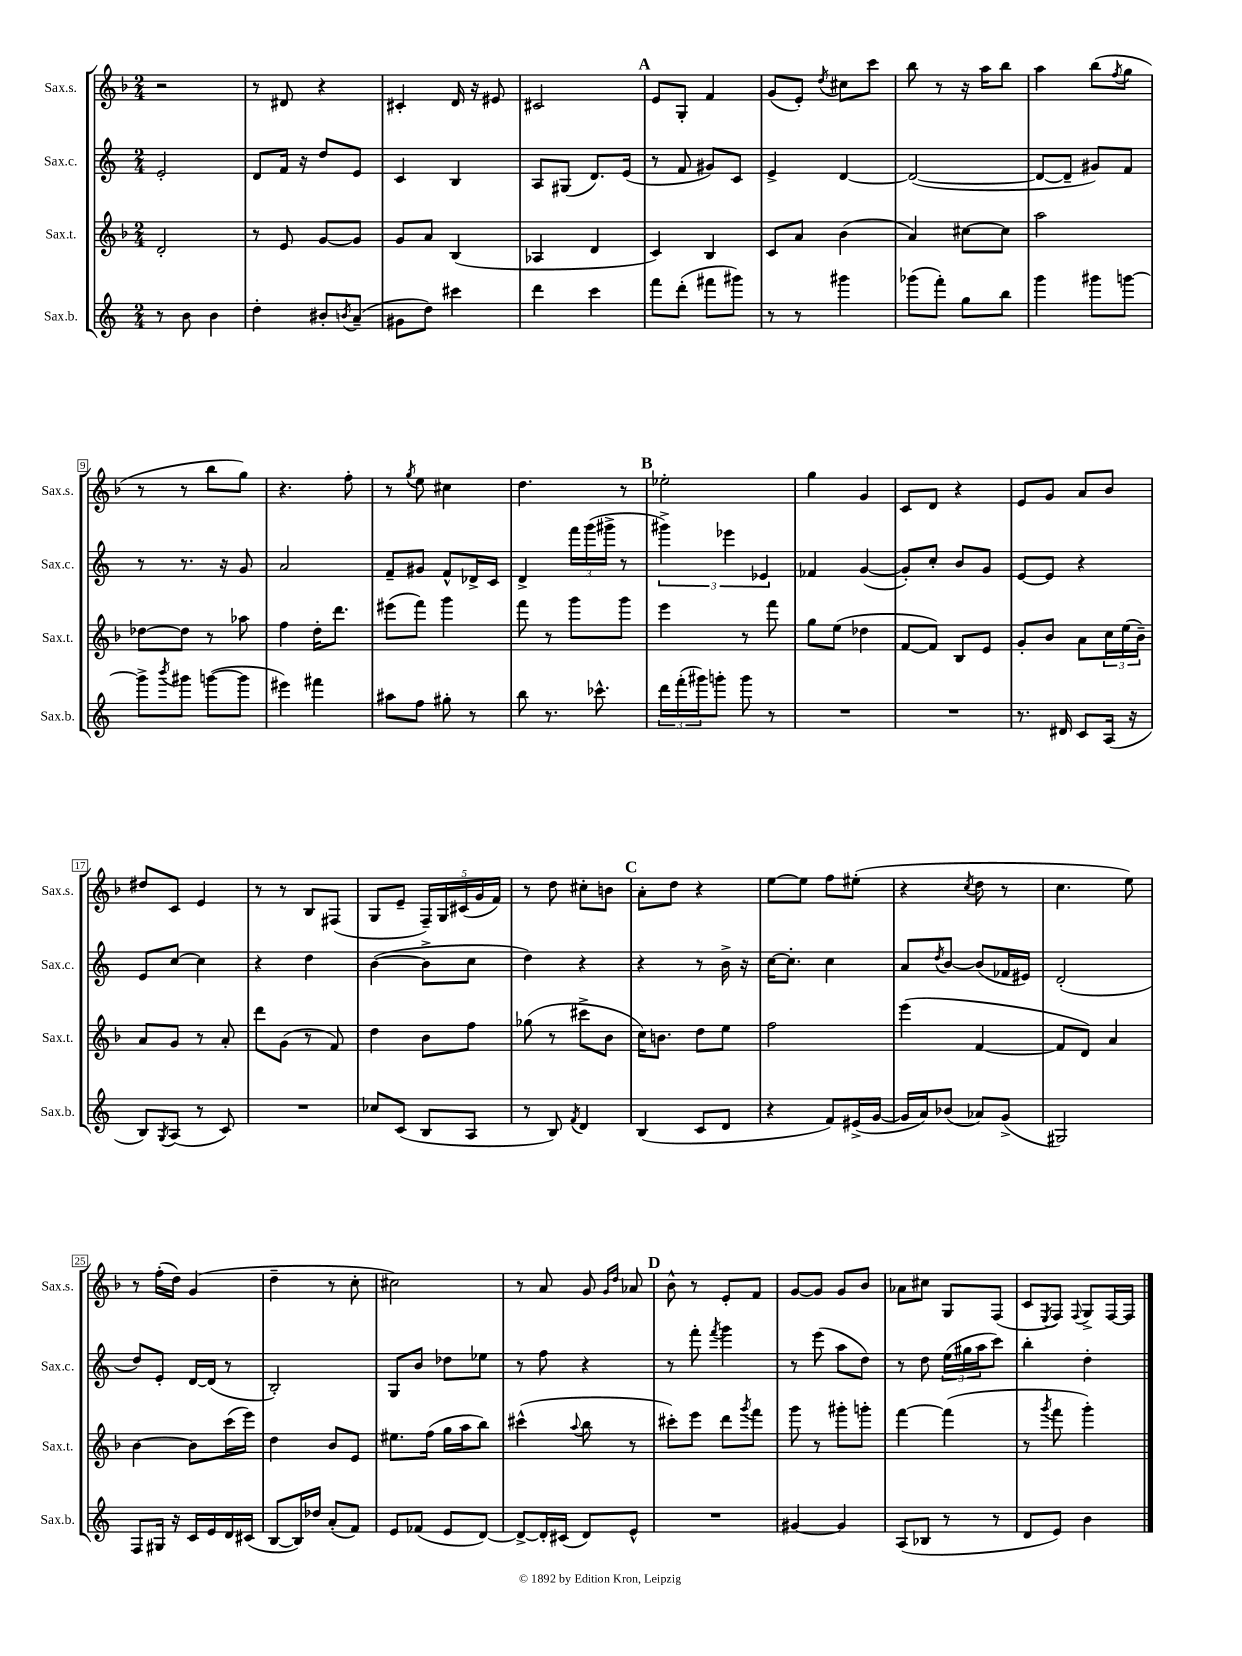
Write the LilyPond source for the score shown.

<<
\new StaffGroup <<
\new Staff = "s0" \with { instrumentName = "Sax.s." shortInstrumentName = "Sax.s." } {
    \clef treble \key f \major \numericTimeSignature \time 2/4
    r2 |
    r8 dis'8 r4 |
    cis'4-. d'16 r16 eis'8 |
    cis'2 |
    \mark \markup { \bold "A" } e'8 g8-. f'4 |
    g'8( e'8-.) \acciaccatura { d''8 } cis''8 c'''8 |
    bes''8 r8 r16 a''16 bes''8 |
    a''4 bes''8( \acciaccatura { f''8 } g''8 |
    r8 r8 bes''8 g''8) |
    r4. f''8-. |
    r8 \acciaccatura { g''8 } e''8 cis''4 |
    d''4. r8 |
    \mark \markup { \bold "B" } ees''2-. |
    g''4 g'4 |
    c'8 d'8 r4 |
    e'8 g'8 a'8 bes'8 |
    dis''8 c'8 e'4 |
    r8 r8 bes8 fis8( |
    g8 e'8-- \tuplet 5/4 { f16--) g16 cis'16( g'16 f'16) } |
    r8 d''8 cis''8-. b'8 |
    \mark \markup { \bold "C" } a'8-. d''8 r4 |
    e''8~ e''8 f''8 eis''8-.( |
    r4 \acciaccatura { c''8 } d''8 r8 |
    c''4. e''8) |
    r8 f''16-.( d''16) g'4( |
    d''4-- r8 c''8-. |
    cis''2) |
    r8 a'8 g'8 \grace { g'16 d''16 } aes'8 |
    \mark \markup { \bold "D" } bes'8-^ r8 e'8-. f'8 |
    g'8~ g'8 g'8 bes'8 |
    aes'8 cis''8 g8 f8( |
    c'8 \acciaccatura { e8 } f8) \appoggiatura { f8 } g8-> f16~ f16 \bar "|." |
}
\new Staff = "s1" \with { instrumentName = "Sax.c." shortInstrumentName = "Sax.c." } {
    \clef treble \key c \major \numericTimeSignature \time 2/4
    e'2-. |
    d'8 f'16 r16 d''8 e'8 |
    c'4 b4 |
    a8 gis8( d'8.) e'16( |
    \mark \markup { \bold "A" } r8 f'8 gis'8) c'8 |
    e'4-> d'4~ |
    d'2~( |
    d'8~ d'8-- gis'8) f'8 |
    r8 r8. r16 g'8 |
    a'2 |
    f'8-- gis'8 f'8-^ des'16-> c'16 |
    d'4-> \tuplet 3/2 { f'''16 g'''16( gis'''16-> } r8 |
    \mark \markup { \bold "B" } \tuplet 3/2 { gis'''4->) ees'''4 ees'4 } |
    fes'4 g'4~( |
    g'8-.) c''8-. b'8 g'8 |
    e'8~ e'8 r4 |
    e'8 c''8~ c''4 |
    r4 d''4 |
    b'4~( b'8-> c''8 |
    d''4) r4 |
    \mark \markup { \bold "C" } r4 r8 b'16-> r16 |
    c''16~ c''8.-. c''4 |
    a'8 \acciaccatura { d''8 } b'8~ b'8( fes'16 eis'16) |
    d'2-.( |
    d''8) e'8-. d'16~ d'16( r8 |
    b2-.) |
    g8 b'8 des''8 ees''8 |
    r8 f''8 r4 |
    \mark \markup { \bold "D" } r8 f'''8-. \acciaccatura { f'''8 } g'''4 |
    r8 e'''8( a''8 d''8) |
    r8 d''8 \tuplet 3/2 { e''16( gis''16 a''16 } c'''8) |
    b''4-. d''4-. \bar "|." |
}
\new Staff = "s2" \with { instrumentName = "Sax.t." shortInstrumentName = "Sax.t." } {
    \clef treble \key f \major \numericTimeSignature \time 2/4
    d'2-. |
    r8 e'8 g'8~ g'8 |
    g'8 a'8 bes4( |
    aes4 d'4 |
    \mark \markup { \bold "A" } c'4) bes4 |
    c'8 a'8 bes'4( |
    a'4) cis''8~ cis''8 |
    a''2 |
    des''8~ des''8 r8 aes''8 |
    f''4 d''16-. d'''8. |
    eis'''8( f'''8) g'''4 |
    f'''8 r8 g'''8 g'''8 |
    \mark \markup { \bold "B" } e'''4 r8 f'''8 |
    g''8 e''8( des''4 |
    f'8~ f'8) bes8 e'8 |
    g'8-. bes'8 a'8 \tuplet 3/2 { c''16 e''16( bes'16--) } |
    a'8 g'8 r8 a'8-. |
    d'''8 g'8( r8 f'8) |
    d''4 bes'8 f''8 |
    ges''8( r8 cis'''8-> bes'8 |
    \mark \markup { \bold "C" } c''16) b'8. d''8 e''8 |
    f''2 |
    e'''4( f'4~ |
    f'8 d'8) a'4 |
    bes'4~ bes'8 c'''16( e'''16) |
    d''4 bes'8 e'8 |
    eis''8. f''16( g''16 a''16 bes''8) |
    cis'''4-^( \appoggiatura { a''8 } bes''8 r8 |
    \mark \markup { \bold "D" } cis'''8-.) e'''8 d'''8 \acciaccatura { g'''8 } f'''8 |
    g'''8 r8 gis'''8-. g'''8-. |
    f'''4~ f'''4( |
    r8 \acciaccatura { g'''8 } f'''8 g'''4-.) \bar "|." |
}
\new Staff = "s3" \with { instrumentName = "Sax.b." shortInstrumentName = "Sax.b." } {
    \clef treble \key c \major \numericTimeSignature \time 2/4
    r8 b'8 b'4 |
    d''4-. bis'8-. \acciaccatura { b'8 } a'8--( |
    gis'8 d''8) cis'''4 |
    d'''4 c'''4 |
    \mark \markup { \bold "A" } f'''8 d'''8-.( fis'''8 gis'''8) |
    r8 r8 gis'''4 |
    ges'''8( f'''8-.) g''8 b''8 |
    g'''4 gis'''8 g'''8~ |
    g'''8-> \acciaccatura { b'''8 } gis'''8 g'''8~( g'''8 |
    eis'''4) fis'''4 |
    ais''8 f''8 gis''8-. r8 |
    b''8 r8. ces'''8.-^ |
    \mark \markup { \bold "B" } \tuplet 3/2 { d'''16 f'''16-.( gis'''16) } g'''8-. g'''8 r8 |
    R2 |
    R2 |
    r8. dis'16 c'8 a16( r16 |
    b8) \acciaccatura { g8 } a8( r8 c'8) |
    R2 |
    ces''8 c'8( b8 a8 |
    r8 b8) \acciaccatura { f'8 } d'4 |
    \mark \markup { \bold "C" } b4( c'8 d'8 |
    r4 f'8) eis'16->( g'16~ |
    g'16 a'16) bes'8( aes'8) g'8->( |
    gis2) |
    f8 gis16 r16 c'16 e'16 d'16 cis'16( |
    b8~ b16) des''16 a'8-.( f'8) |
    e'8 fes'8( e'8 d'8~) |
    d'8~-> d'16-. cis'16( d'8) e'8-^ |
    \mark \markup { \bold "D" } R2 |
    gis'4~ gis'4 |
    a8( bes8 r8 r8 |
    d'8 e'8) b'4 \bar "|." |
}
>>
>>
\layout { \context { \Score \override BarNumber.stencil = #(make-stencil-boxer 0.1 0.3 ly:text-interface::print) } }
